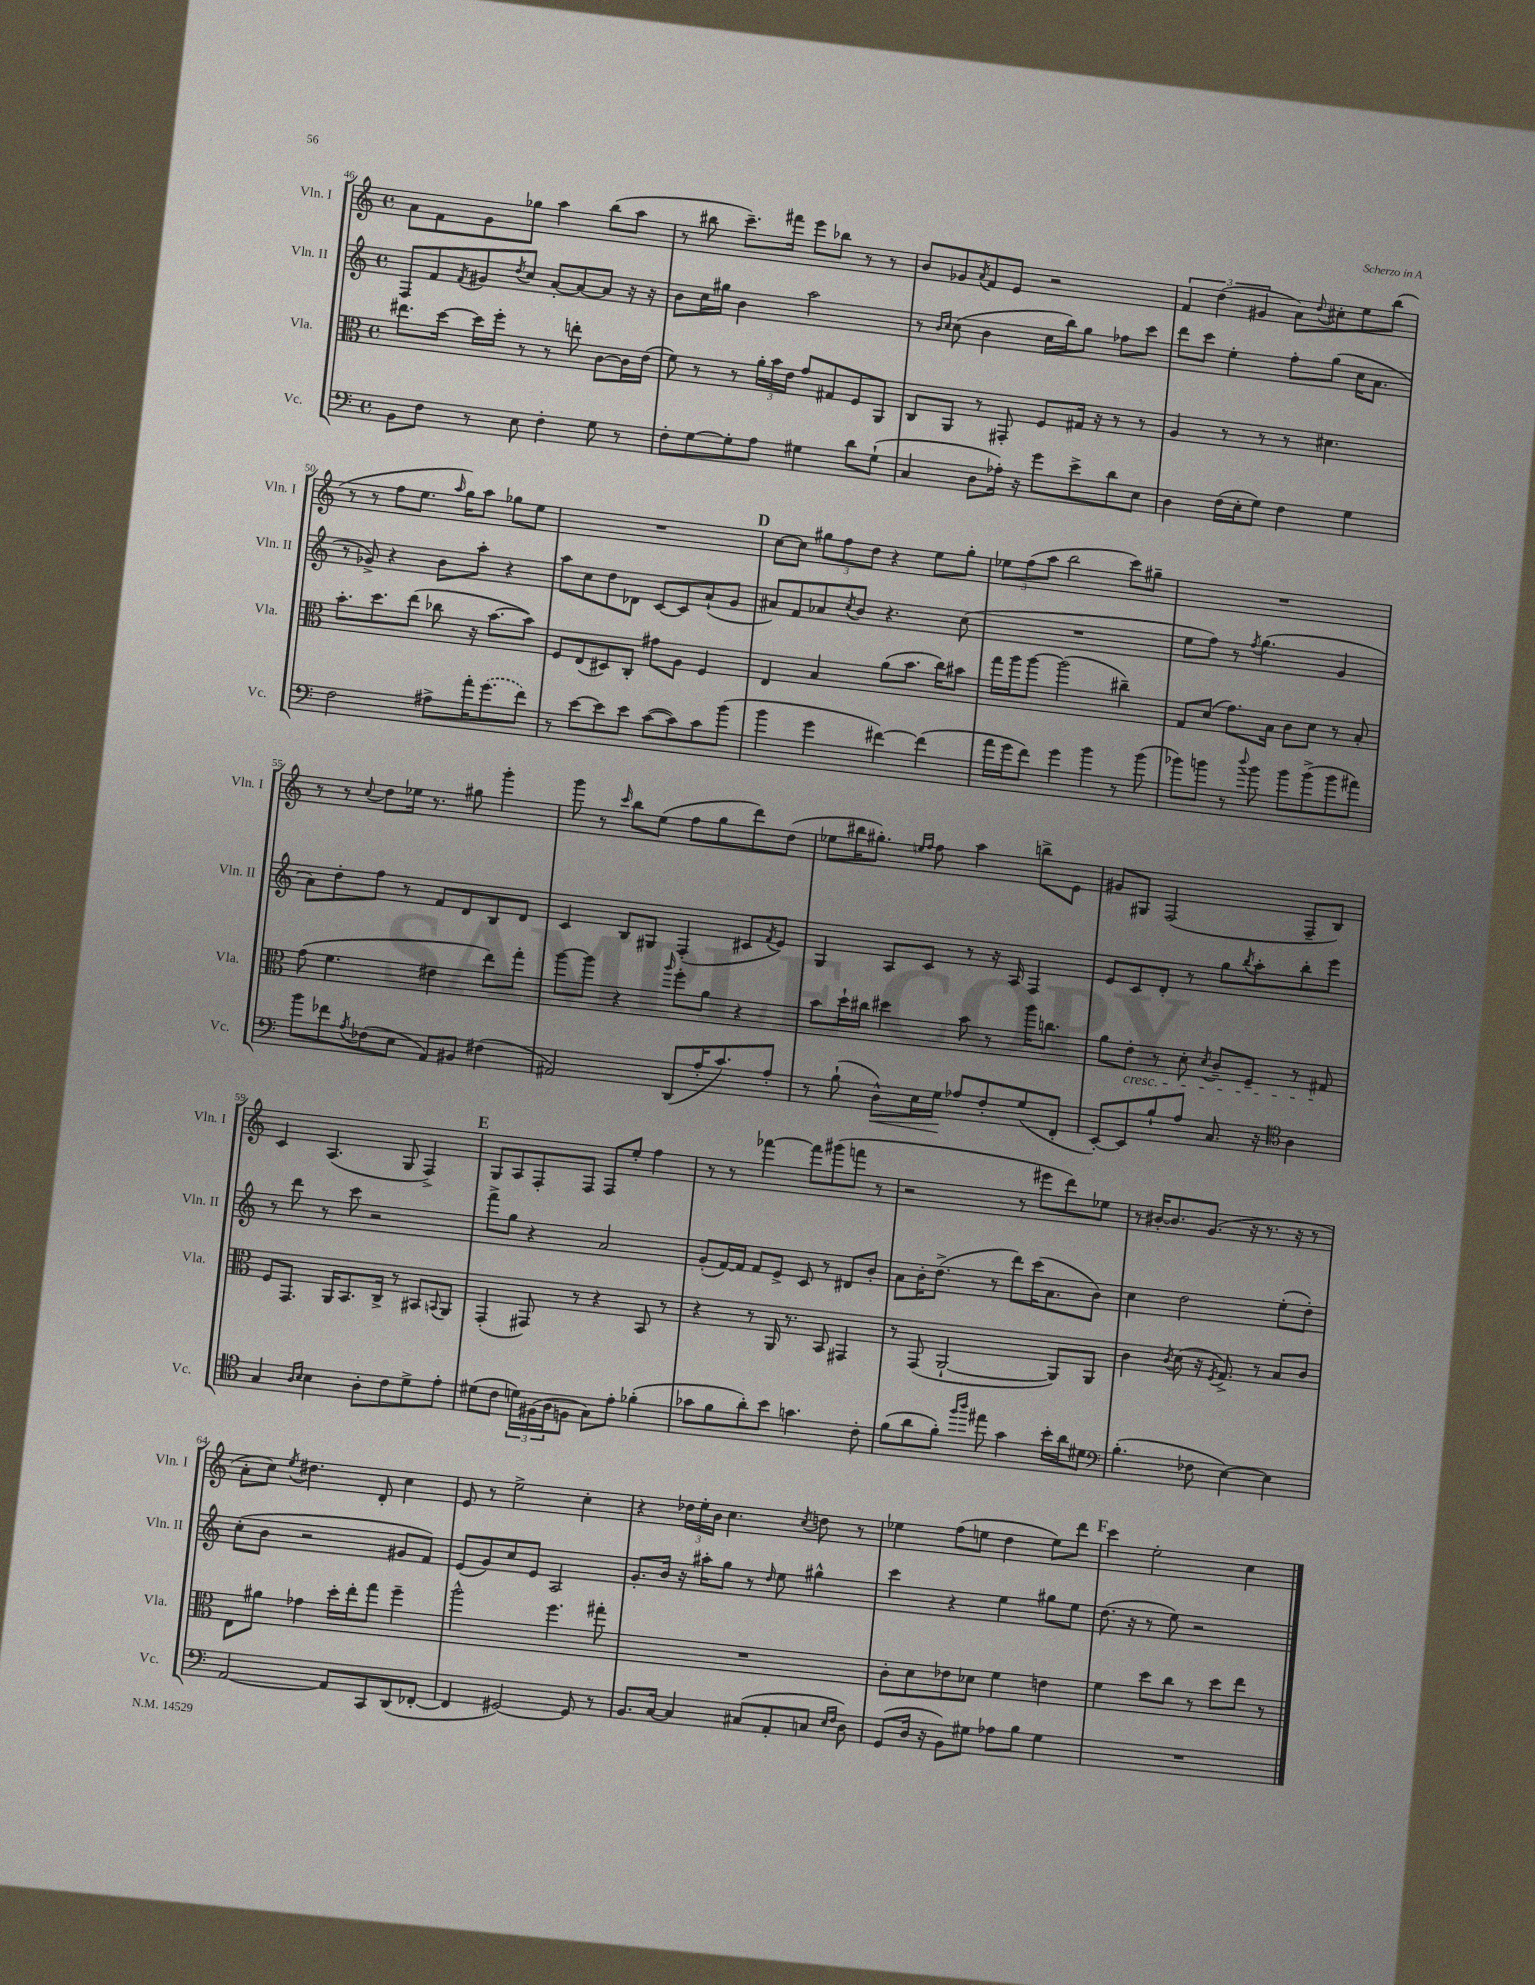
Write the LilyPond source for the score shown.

<<
\new StaffGroup <<
\new Staff = "s0" \with { instrumentName = "Vln. I" shortInstrumentName = "Vln. I" } {
    \clef treble \key c \major \defaultTimeSignature \time 4/4
    a'8 f'8 g'8 ges''8 a''4 b''8( a''8 |
    r8 bis''8 c'''8.--) fis'''16 e'''8 bes''8 r8 r8 |
    b'8 ges'8 \acciaccatura { a'8 } f'8 e'8 r2 |
    \tuplet 3/2 { f'4 d''4( gis'4 } a'8) \appoggiatura { d''8 } cis''8-. e''8 b''8( |
    r8 r8 f''8 e''8. \grace { a''16 } g''16) a''8 ges''8 e''8 |
    R1 |
    \mark \markup { \bold "D" } c''8~ c''8 \tuplet 3/2 { gis''8 f''8 d''8 } r4 e''8 gis''8-. |
    \tuplet 3/2 { ees''8 f''8( a''8 } b''2 c'''8) gis''8-- |
    R1 |
    r8 r8 \appoggiatura { c''8 } d''8 ees''16 r8. gis''8 g'''4-. |
    g'''8 r8 \grace { c'''16 } b''8 e''8( f''8 g''8 d'''8) d''8( |
    ees''8 bis''16 gis''8.-.) \grace { e''16 f''16 } f''8 a''4 b''8-> e'8 |
    gis'8 gis8 f2( f8-- b8) |
    c'4 a4.( g8 f4->) |
    \mark \markup { \bold "E" } g8 a8 f8-. f8 f8 e''8-. f''4 |
    r8 r8 fes'''4~ fes'''8 gis'''8( f'''8 r8 |
    r2 r8 eis'''8 d'''8) ees''8 |
    r8 bis'16~-. bis'8. g'8.( r16 r8. r16 r8 |
    a'8-. c''8) \acciaccatura { e''8 } dis''4. d'8-. c''4 |
    e'8 r8 e''2-> c''4-. |
    r4 \tuplet 3/2 { des''16 e''16-. b'16 } c''4. \acciaccatura { c''8 } d''8 r8 |
    ees''4 f''8( e''8 d''4 e''8) d'''8 |
    \mark \markup { \bold "F" } c'''4 e''2-. c''4 \bar "|." |
}
\new Staff = "s1" \with { instrumentName = "Vln. II" shortInstrumentName = "Vln. II" } {
    \clef treble \key c \major \defaultTimeSignature \time 4/4
    f8 f'8 \acciaccatura { f'8 } gis'8 \acciaccatura { d''8 } c''8 a'8~-. a'8~ a'8 r16 r16 |
    b'8 c''16 gis''16 b'4 a''2 |
    r8 \grace { b'16 c''16 } c''8( b'4 c''16 b''16) g''8 fes''8 c'''8 |
    d'''8 c'''8 e''4-. f''8-. g''8( c''16 a'8. |
    r8 ges'8->) r4 b'8 a''8-. r4 |
    a''8 c''8 d''8 des'8 c'8~ c'8 a'8-!( g'8 |
    \mark \markup { \bold "D" } ais'8) f'8 aes'8 \acciaccatura { c''8 } b'8 r4. c''8( |
    R1 |
    e''8 f''8) r8 \acciaccatura { f''8 } g''4.( g'4 |
    a'8) d''8-. f''8 r8 f'8 d'8 b8 d'8 |
    c'4 b8 gis8 f4-.( cis'8 \acciaccatura { f'8 } e'8) |
    g4 a8 c'8 r8 r16 a16 f4 |
    e'8 c'8 d'8-. r8 g''8 \acciaccatura { b''8 } a''8-. b''8-. e'''8 |
    r8 d'''8 r8 c'''8 r2 |
    \mark \markup { \bold "E" } f'''8-> g''8 r4 a'2 |
    g'8-.( f'16~) f'16 f'8 e'8-> c'8 r8 dis'8 b'8-. |
    a'8 b'16-. d''8.->( r8 d'''8) c'''16( a'8. b'8) |
    c''4 d''2 e''8-.( d''8-.) |
    c''8-.( b'8 r2 gis'8 f'8) |
    e'8( g'8) c''8 e'8 a2 |
    g'8.-. b'16 r16 ais''16-. g''8 r8 \grace { d''16 } e''8 gis''4-^ |
    c'''4 r4 e''4 gis''8 e''8 |
    \mark \markup { \bold "F" } d''8.( r16 r8 e''8) r2 \bar "|." |
}
\new Staff = "s2" \with { instrumentName = "Vla." shortInstrumentName = "Vla." } {
    \clef alto \key c \major \defaultTimeSignature \time 4/4
    eis''8. d''16~ d''16 f''16-. r8 r8 e''8-. c'8~ c'16 e'16( |
    f'8) r8 r8 \tuplet 3/2 { a'16-. b'16 e'16 } g'8 gis8 f8 a,8 |
    c8 a,8 r8 gis,8-. f8 gis16 r16 r8 r8 |
    a4 r8 r8 r8 dis'4. |
    b'8.-. d''8. e''8( ces''8 r16 b'8.~ b'8) |
    f8 e8( dis8) c8-. gis'8 a8 f4 |
    \mark \markup { \bold "D" } e4 b4 a'8( b'8. c''16) bis'8 |
    g''16 a''16 a''8~ a''2( cis''4--) |
    g8 d'8( g'8.) b16 c'8 d'8 r8 b8-. |
    g'8( f'4. eis'4 e''8) g''8-. |
    a''8~ a''8 r4 \grace { a''16 } f''8-. a'8 r4 |
    b'8 d''16-! cis''16 dis''4 b'8 r8 a''16 c''8. |
    a'8 e'8-.\cresc r8 d'8-. \acciaccatura { d'8 } c'8-- f8-- r8 gis8\! |
    f8 g,8. a,16 b,8. c16-> r8 bis,8 \appoggiatura { b,8 } a,8 |
    \mark \markup { \bold "E" } g,4-.( gis,8) r8 r4 b,8 r8 |
    r4 r8 a,16 r8. b,8 gis,4 |
    r8 g,8( a,2~-! a,8) a,8 |
    c'4 \acciaccatura { c'8 } d'8( r16 \acciaccatura { f8 } g8.->) r8 b8 c'8 |
    e8 ais'8 ges'4 d''16-. e''16-. g''8 f''4-- |
    a''2-^ f''4. gis''8-. |
    R1 |
    c'8-. d'8 ees'8 des'8 f'4 e'4 |
    \mark \markup { \bold "F" } f'4 d''8 c''8 r8 d''8 e''8 r8 \bar "|." |
}
\new Staff = "s3" \with { instrumentName = "Vc." shortInstrumentName = "Vc." } {
    \clef bass \key c \major \defaultTimeSignature \time 4/4
    b,8 f8 r8 e8 f4-. g8 r8 |
    f8-. g8~ g8-. a8 gis4 d'8 gis8-!( |
    c4 d8 aes16-.) r16 g'8 e'8-> d'8 e8 |
    d4 f16( e16-. g8) f4 g4 |
    f2 ais8-> a'16-. \once \slurDashed g'8.( f'8) |
    r8 e'8~ e'8 e'8 c'8~( c'8) c'8 b'8( |
    \mark \markup { \bold "D" } b'4 g'4 fis'4~) fis'4( |
    a'16 g'16 f'8) g'4 b'4 r8 b'8( |
    bes'8) b'8 r8 \appoggiatura { d''8 } b'8 b'8 b'8->( b'8 ais'8) |
    b'8 fes'8 \acciaccatura { a8 } fes8( e8 a,8) bis,8 fis4( |
    ais,2) d,8( a16-. c'8.) a8-. |
    r8 b8-!( d8-^\<) e16 g16\! aes8 f8-. g8( f,8-. |
    e,8~-.) e,8 b8-! a8 c8. r16 \clef tenor a4 |
    g4 \grace { a16 b16 } b4 a8-. c'8 d'8-> e'8-. |
    \mark \markup { \bold "E" } dis'8( c'8 \tuplet 3/2 { d'16) fis16( a16 } f8 g8) e'8-. fes'4-.( |
    ges'8 f'8 a'8-.) b'8 g'4. c'8-. |
    f'8( a'8 f'8-.) \grace { f''16 a''16 } eis''8 g'4 b'16-. a'16 dis'8 |
    \clef bass b4.-.( fes8 e4~) e4 |
    a,2~ a,8 c,8 d,8( fes,8~-. |
    fes,4 gis,2~) gis,8 r8 |
    b,8. c16~ c4 cis8( a,8-. c8 \grace { e16 f16 } d8) |
    g,8( d16 r16 b,8) gis8 aes8 b8 gis4 |
    \mark \markup { \bold "F" } R1 \bar "|." |
}
>>
>>
\layout { \context { \Score currentBarNumber = #46 } }
